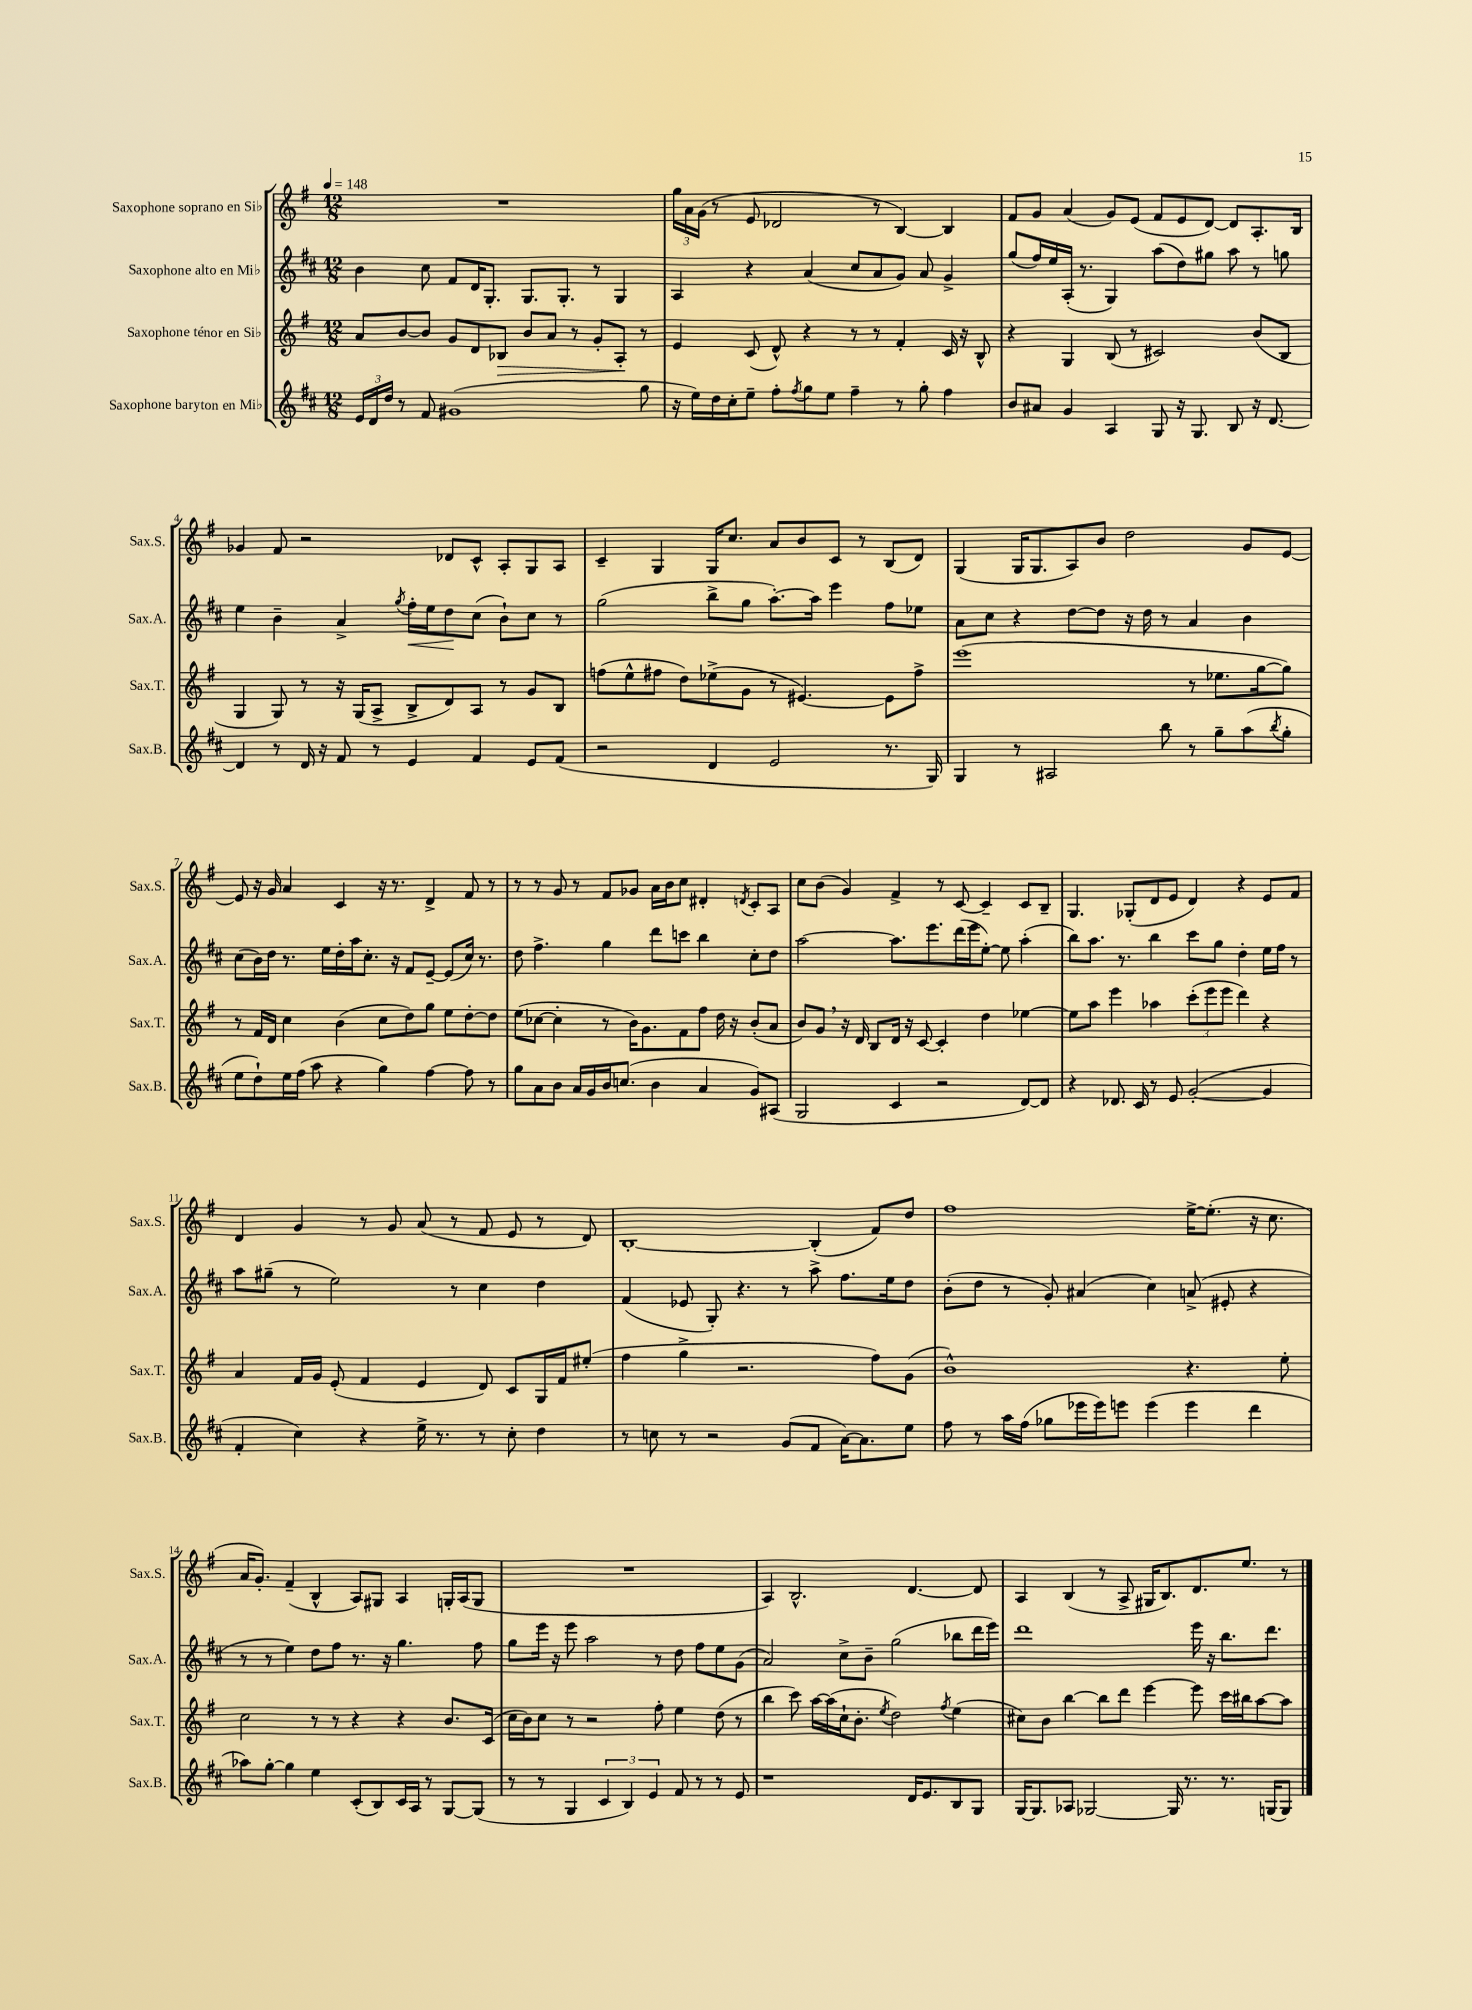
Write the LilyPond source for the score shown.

<<
\new StaffGroup <<
\new Staff = "s0" \with { instrumentName = "Saxophone soprano en Sib" shortInstrumentName = "Sax.S." } {
    \clef treble \key g \major \numericTimeSignature \time 12/8 \tempo 4 = 148
    R1. |
    \tuplet 3/2 { g''16 a'16 g'16( } r8 e'8 des'2 r8 b4~) b4 |
    fis'8 g'8 a'4( g'8) e'8( fis'8 e'8 d'8~) d'8 a8.-. b16 |
    ges'4 fis'8 r2 des'8 c'8-^ a8-. g8 a8 |
    c'4-- g4 g16 c''8. a'8 b'8 c'8 r8 b8( d'8) |
    g4( g16 g8. a8) b'8 d''2 g'8 e'8~ |
    e'8 r16 g'16 a'4 c'4 r16 r8. d'4-> fis'8 r8 |
    r8 r8 g'8 r8 fis'8 ges'8 a'16 b'16 c''8 dis'4-. \acciaccatura { d'8 } c'8-. a8 |
    c''8 b'8( g'4) fis'4-> r8 c'8~ c'4-- c'8 b8-- |
    g4. ges8-.( d'8 e'8 d'4) r4 e'8 fis'8 |
    d'4 g'4 r8 g'8 a'8( r8 fis'8 e'8 r8 d'8) |
    b1~-. b4-.( fis'8) d''8 |
    fis''1 e''16~-> e''8.-.( r16 c''8. |
    a'16 g'8.-.) fis'4--( b4-^ a8) gis8 a4 g16-. a16( g8 |
    R1. |
    a4) b2.-^ d'4.~ d'8 |
    a4 b4( r8 a8-> gis16 b8.) d'8. e''8. r8 \bar "|." |
}
\new Staff = "s1" \with { instrumentName = "Saxophone alto en Mib" shortInstrumentName = "Sax.A." } {
    \clef treble \key d \major \numericTimeSignature \time 12/8
    b'4 cis''8 fis'8 d'16 g8.-. g8. g8.-. r8 g4 |
    a4 r4 a'4( cis''8 a'8 g'8) a'8 g'4-> |
    g''8( fis''16) e''16 a16-.( r8. g4) a''8( d''8) gis''8 a''8 r8 g''8 |
    e''4 b'4-- a'4-> \acciaccatura { g''8 } fis''16-.\< e''16 d''8\! cis''8( b'8-!) cis''8 r8 |
    g''2( b''8-> g''8 a''8.~-.) a''16 e'''4 fis''8 ees''8 |
    a'8 cis''8 r4 d''8~ d''8 r16 d''16 r8 a'4 b'4 |
    cis''8( b'16) d''16 r8. e''16 d''16-. a''16 cis''8.-. r16 fis'8 e'8~-- e'8( cis''16) r8. |
    d''8 fis''4.-> g''4 d'''8 c'''8 b''4 cis''8-. d''8 |
    a''2~ a''8. e'''8. d'''16( e'''16 e''8~-.) e''8 a''4-.( |
    b''8) a''8. r8. b''4 cis'''8 g''8 d''4-. e''16 fis''16 r8 |
    a''8 gis''8--( r8 e''2) r8 cis''4 d''4 |
    fis'4( ees'8 g8-.) r4. r8 a''8-> fis''8. e''16 d''8 |
    b'8-.( d''8 r8 g'8-.) ais'4( cis''4) a'8->( eis'8-. r4 |
    r8 r8 e''4) d''8 fis''8 r8. r16 g''4. fis''8 |
    g''8 e'''16 r16 e'''8 a''2 r8 d''8 fis''8 e''8 g'8( |
    a'2) cis''8-> b'8-- g''2( bes''8 d'''16 e'''16) |
    d'''1 e'''16 r16 b''8. d'''8. \bar "|." |
}
\new Staff = "s2" \with { instrumentName = "Saxophone ténor en Sib" shortInstrumentName = "Sax.T." } {
    \clef treble \key g \major \numericTimeSignature \time 12/8
    a'8 b'8~ b'8 g'8 d'8 bes8\> b'8 a'8 r8 g'8-. a8-.\! r8 |
    e'4 c'8( d'8-^) r4 r8 r8 fis'4-. c'16 r16 b8-^ |
    r4 g4 b8( r8 cis'2) b'8( b8 |
    g4 g8) r8 r16 g16( a8-> b8-> d'8) a8 r8 g'8 b8 |
    f''8( e''8-^ fis''8 d''8) ees''8->( g'8 r8 eis'4.~) eis'8 fis''8-> |
    e'''1( r8 ees''8. g''16~ g''8) |
    r8 fis'16 d'16 c''4 b'4( c''8 d''8) g''8 e''8 d''8~-. d''8 |
    e''8( ces''8~ ces''4-. r8 b'16) g'8. fis'8 fis''8 d''16 r16 b'8-.( a'8 |
    b'8) g'8 \breathe r16 d'16 b8 d'16 r16 c'8~ c'4-. d''4 ees''4~ |
    ees''8 a''8 e'''4 aes''4 \tuplet 3/2 { c'''8-.( e'''8 e'''8 } d'''4) r4 |
    a'4 fis'16 g'16 e'8-.( fis'4 e'4 d'8) c'8 g16 fis'16 eis''8-.( |
    fis''4 g''4-> r2. fis''8) g'8( |
    b'1-^) r4. e''8-. |
    c''2 r8 r8 r4 r4 b'8. c'16( |
    c''16 b'16) c''8 r8 r2 fis''8-. e''4 d''8( r8 |
    b''4 c'''8) a''16~ a''16( c''16-! b'8.-. \acciaccatura { e''8 } d''2) \acciaccatura { fis''8 } e''4( |
    cis''8) b'8 b''4~ b''8 d'''8 e'''4~ e'''8 c'''16 bis''16 a''8~ a''8 \bar "|." |
}
\new Staff = "s3" \with { instrumentName = "Saxophone baryton en Mib" shortInstrumentName = "Sax.B." } {
    \clef treble \key d \major \numericTimeSignature \time 12/8
    \tuplet 3/2 { e'16 d'16 d''16 } r8 fis'8 gis'1( g''8 |
    r16 e''16) d''16 cis''16-. e''8-- fis''8-. \acciaccatura { fis''8 } g''8 e''8 fis''4-- r8 g''8-. fis''4 |
    b'8 ais'8 g'4 a4 g8 r16 g8. b8 r16 d'8.~ |
    d'4 r8 d'16 r16 fis'8 r8 e'4 fis'4 e'8 fis'8( |
    r2 d'4 e'2 r8. g16) |
    g4 r8 ais2 b''8 r8 g''8-- a''8( \acciaccatura { b''8 } g''8-. |
    e''8 d''8-!) e''16 fis''16( a''8 r4 g''4) fis''4~ fis''8 r8 |
    g''8 a'8 b'8 a'16 g'16 b'16 c''8.( b'4 a'4 g'8) ais8( |
    g2 cis'4 r2 d'8~) d'8 |
    r4 des'8. cis'16 r8 e'8 g'2~-.( g'4 |
    fis'4-. cis''4) r4 e''16-> r8. r8 cis''8-. d''4 |
    r8 c''8 r8 r2 g'8( fis'8 a'16~) a'8. e''8 |
    fis''8 r8 a''16 fis''16( ges''8 ees'''16 ees'''16) e'''8 e'''4( e'''4 d'''4 |
    aes''8) g''8~-. g''4 e''4 cis'8-.( b8) cis'16 a16 r8 g8~ g8( |
    r8 r8 g4 \tuplet 3/2 { cis'4 b4) e'4 } fis'8 r8 r8 e'8 |
    r1 d'16 e'8. b8 g8 |
    g16~ g8. aes8 ges2~ ges16 r8. r8. g16( g8) \bar "|." |
}
>>
>>
